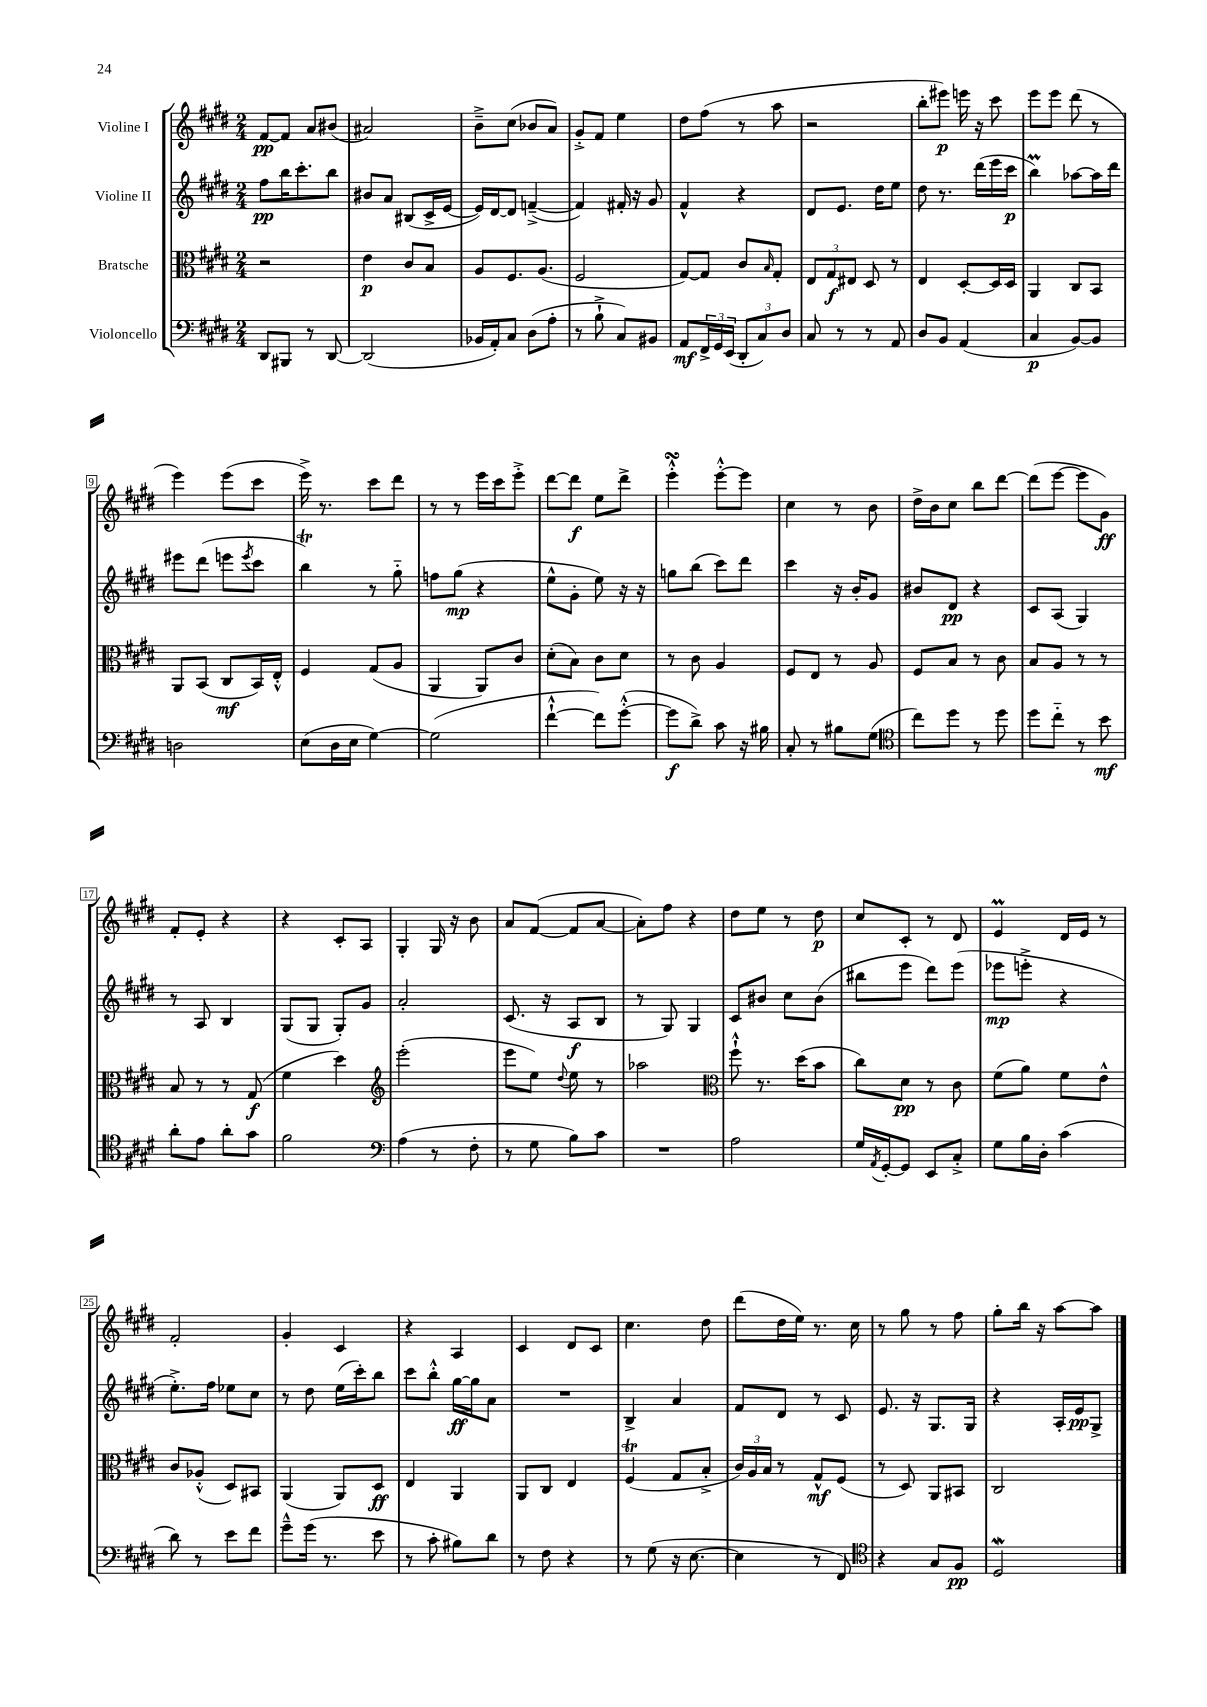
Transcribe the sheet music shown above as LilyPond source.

<<
\new StaffGroup <<
\new Staff = "s0" \with { instrumentName = "Violine I" } {
    \clef treble \key e \major \numericTimeSignature \time 2/4
    fis'8~\pp fis'8 a'8 bis'8( |
    ais'2) |
    b'8---> cis''8( bes'8 a'8) |
    gis'8-.-> fis'8 e''4 |
    dis''8 fis''8( r8 a''8 |
    r2 |
    b''8-. eis'''8\p) e'''16 r16 cis'''8 |
    e'''8 e'''8 dis'''8( r8 |
    e'''4) e'''8( cis'''8 |
    e'''16->) r8. cis'''8 dis'''8 |
    r8 r8 e'''16 cis'''16 e'''8-.-> |
    dis'''8~ dis'''8\f e''8 dis'''8-> |
    e'''4-.-^\turn e'''8~-.-^ e'''8 |
    cis''4 r8 b'8 |
    dis''16-> b'16 cis''8 b''8 dis'''8~ |
    dis'''8( e'''8~ e'''8 gis'8\ff) |
    fis'8-. e'8-. r4 |
    r4 cis'8-. a8 |
    gis4-. gis16 r16 b'8 |
    a'8 fis'8~( fis'8 a'8~ |
    a'8-.) fis''8 r4 |
    dis''8 e''8 r8 dis''8\p |
    cis''8 cis'8-. r8 dis'8 |
    e'4\prall dis'16 e'16 r8 |
    fis'2-. |
    gis'4-. cis'4 |
    r4 a4 |
    cis'4 dis'8 cis'8 |
    cis''4. dis''8 |
    dis'''8( dis''16 e''16) r8. cis''16 |
    r8 gis''8 r8 fis''8 |
    gis''8-. b''16 r16 a''8~ a''8 \bar "|." |
}
\new Staff = "s1" \with { instrumentName = "Violine II" } {
    \clef treble \key e \major \numericTimeSignature \time 2/4
    fis''8\pp b''16 cis'''8.-. b''8 |
    bis'8 a'8 bis8( cis'16-> e'16~ |
    e'16) dis'16~ dis'8 f'4~--->( |
    f'4) fis'16-. r16 gis'8 |
    fis'4-^ r4 |
    dis'8 e'8. dis''16 e''8 |
    dis''8 r8. dis'''16( e'''16 cis'''16\p |
    b''4\prall) aes''8~ aes''16 dis'''16 |
    eis'''8 dis'''8( e'''8 \acciaccatura { e'''8 } cis'''8 |
    b''4\trill) r8 gis''8-_ |
    f''8 gis''8\mp( r4 |
    e''8-^ gis'8-. e''8) r16 r16 |
    g''8 b''8( cis'''8) dis'''8 |
    cis'''4 r16 b'16-. gis'8 |
    bis'8 dis'8\pp r4 |
    cis'8 a8( gis4) |
    r8 a8 b4 |
    gis8( gis8 gis8-.) gis'8 |
    a'2-. |
    cis'8.( r16 a8\f b8 |
    r8 gis8) gis4 |
    cis'8 bis'8 cis''8 bis'8( |
    bis''8 e'''8 dis'''8) e'''8( |
    ees'''8\mp e'''8-.-> r4 |
    e''8.-.->) fis''16 ees''8 cis''8 |
    r8 dis''8 e''16( cis'''16-.) b''8 |
    cis'''8 b''8-.-^ gis''16~\ff gis''16 a'8 |
    R2 |
    b4-> a'4 |
    fis'8 dis'8 r8 cis'8 |
    e'8. r16 gis8. gis16 |
    r4 a16-. e'16\pp gis8-> \bar "|." |
}
\new Staff = "s2" \with { instrumentName = "Bratsche" } {
    \clef alto \key e \major \numericTimeSignature \time 2/4
    r2 |
    e'4\p cis'8 b8 |
    a8 fis8. a8.( |
    fis2 |
    gis8~) gis8 cis'8 \grace { b16 } gis8-. |
    \tuplet 3/2 { e8 gis8\f eis8 } dis8 r8 |
    e4 dis8~-. dis16 dis16 |
    a,4 cis8 b,8 |
    a,8 b,8( cis8\mf b,16) e16-.-^ |
    fis4 gis8( a8 |
    a,4 a,8) cis'8 |
    dis'8-.( b8) cis'8 dis'8 |
    r8 cis'8 a4 |
    fis8 e8 r8 a8 |
    fis8 b8 r8 cis'8 |
    b8 a8 r8 r8 |
    b8 r8 r8 gis8\f( |
    fis'4 dis''4) |
    \clef treble e'''2-.( |
    e'''8 e''8) \appoggiatura { dis''8 } e''8 r8 |
    aes''2 |
    \clef alto fis''8-!-^ r8. dis''16( b'8 |
    cis''8) dis'8\pp r8 cis'8 |
    fis'8( a'8) fis'8 e'8-^ |
    cis'8 aes8-.-^( dis8) bis,8 |
    a,4( a,8) dis8\ff |
    e4 a,4 |
    a,8 cis8 e4 |
    fis4\trill( gis8 b8-.-> |
    \tuplet 3/2 { cis'16) a16 b16 } r8 gis8-^\mf fis8( |
    r8 dis8) a,8 bis,8 |
    cis2 \bar "|." |
}
\new Staff = "s3" \with { instrumentName = "Violoncello" } {
    \clef bass \key e \major \numericTimeSignature \time 2/4
    dis,8 bis,,8 r8 dis,8~ |
    dis,2( |
    bes,16 a,16-.) cis8 dis8( a8-. |
    r8 b8-!-> cis8) bis,8 |
    a,8\mf \tuplet 3/2 { fis,16-> gis,16 e,16( } \tuplet 3/2 { dis,8-. cis8) dis8 } |
    cis8 r8 r8 a,8 |
    dis8 b,8 a,4( |
    cis4\p b,8~) b,8 |
    d2 |
    e8( dis16 e16 gis4~) |
    gis2( |
    fis'4~-!-^ fis'8) gis'8~-.-^( |
    gis'8\f dis'8->) cis'8 r16 bis16 |
    cis8-. r8 bis8 gis8( |
    \clef tenor cis''8) dis''8 r8 dis''8 |
    dis''8 cis''8-_ r8 b'8\mf |
    a'8-. e'8 a'8-. gis'8 |
    fis'2 |
    \clef bass a4( r8 fis8-. |
    r8 gis8 b8) cis'8 |
    R2 |
    a2 |
    gis16 \acciaccatura { a,8 } gis,16~-. gis,8 e,8 cis8-.-> |
    gis8 b16 dis16-. cis'4( |
    dis'8) r8 e'8 fis'8 |
    gis'8---^ gis'16( r8. e'8 |
    r8 cis'8-. bis8) dis'8 |
    r8 fis8 r4 |
    r8 gis8( r16 e8.~ |
    e4 r8 fis,8) |
    \clef tenor r4 gis8 fis8\pp |
    dis2\mordent \bar "|." |
}
>>
>>
\layout { \context { \Score \override BarNumber.stencil = #(make-stencil-boxer 0.1 0.3 ly:text-interface::print) } }
